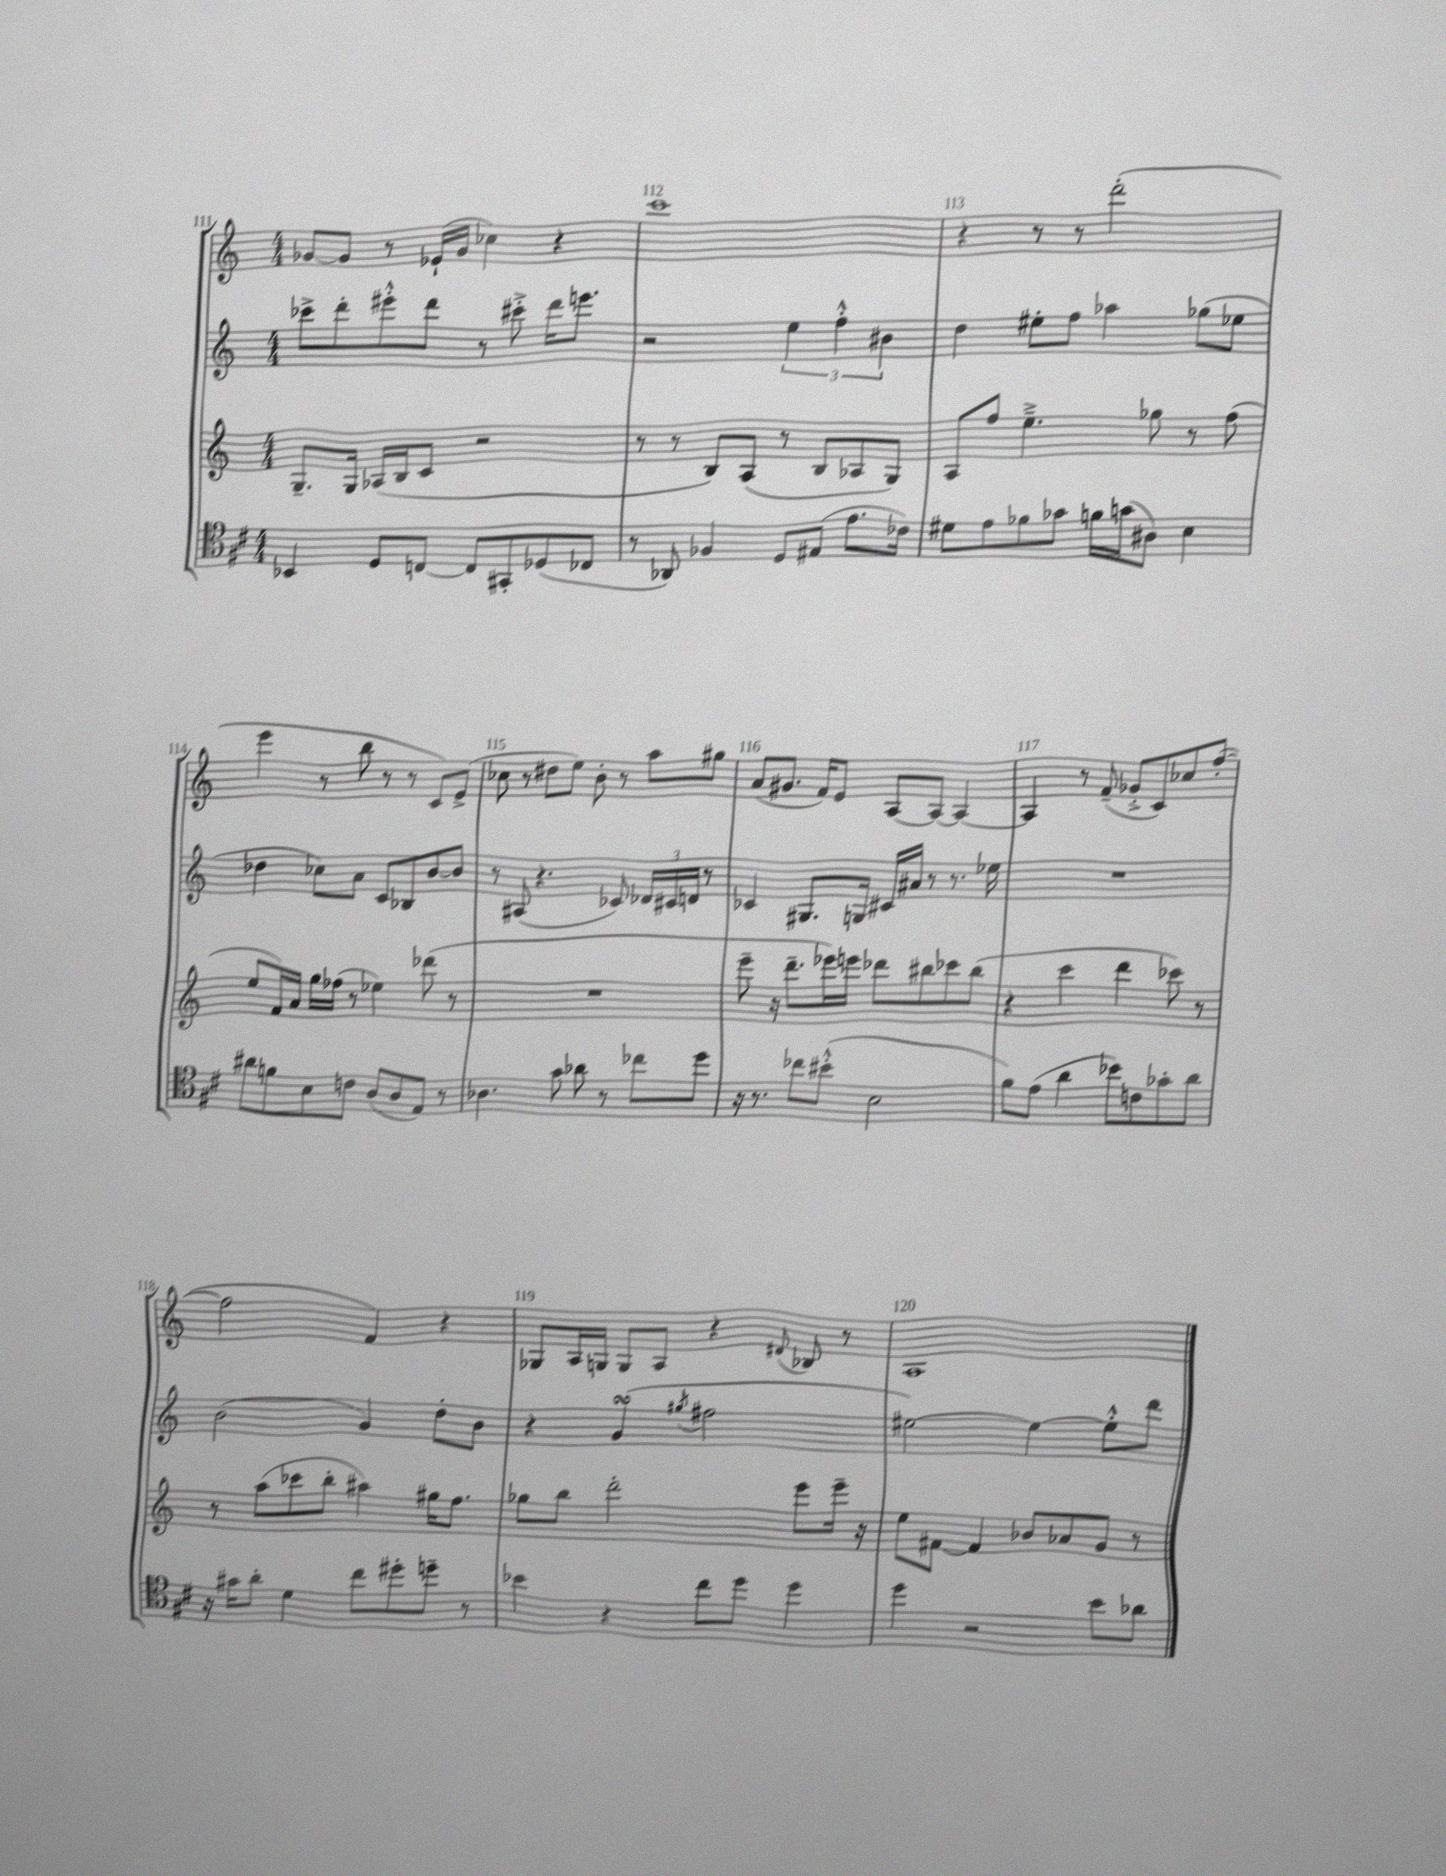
<<
\new StaffGroup <<
\new Staff = "s0" {
    \clef treble \key c \major \numericTimeSignature \time 4/4
    ges'8~ ges'8 r8 ees'16-!( ges'16 ces''4) r4 |
    c'''1 |
    r4 r8 r8 d'''2-.( |
    e'''4 r8 b''8 r8 r8 c'8) e'8->( |
    ces''8 r8 dis''8 e''8) b'8-. r8 a''8 gis''8 |
    a'8( gis'8. f'16) e'8 a8~ a8~ a4~ |
    a4 r8 f'8--( ges'8-.-> c'8) ces''8 f''8~-.( |
    f''2 f'4) r4 |
    ges8 a16 g16 g8 a8 r4 \appoggiatura { dis'8 } bes8 r8 |
    a1 \bar "|." |
}
\new Staff = "s1" {
    \clef treble \key c \major \numericTimeSignature \time 4/4
    ces'''8-> d'''8-. eis'''8-.-^ d'''8 r8 cis'''8-.-> d'''16 e'''8. |
    r2 \tuplet 3/2 { e''4 f''4-.-^ bis'4 } |
    d''4 eis''8-. f''8 aes''4 ges''8( ees''8 |
    des''4 ces''8) a'8 c'8 bes8 b'8~ b'8 |
    r8 ais8( r4. ces'8) \tuplet 3/2 { des'16 cis'16 d'16 } r8 |
    ces'4 gis8. g16 cis'16 ais'16 r8 r8. ees''16 |
    R1 |
    b'2( g'4) d''8-. b'8 |
    r4 g'4\turn( \acciaccatura { gis''8 } fis''2 |
    eis''2~) eis''4~ eis''8-.-^ d'''8 \bar "|." |
}
\new Staff = "s2" {
    \clef treble \key c \major \numericTimeSignature \time 4/4
    g8.-- g16 aes16( b16 c'8 r2 |
    r8 r8 b8) a8( r8 b8 aes8 g8) |
    a8 f''8 e''4.---> ges''8 r8 f''8( |
    e''8 f'16) a'16 g''16 fes''16( r8 ees''4) des'''8( r8 |
    R1 |
    e'''8-- r16 d'''8.-- ees'''16) e'''16 des'''8 bis''8 ces'''8 bis''8( |
    r4 c'''4 d'''4 ces'''8) r8 |
    r8 a''8( ces'''8 b''8-. ais''4) gis''16 f''8. |
    ges''8 b''8 d'''2-. e'''8 e'''16-- r16 |
    e''8 fis'8~ fis'4 bes'8 aes'8 g'8 r8 \bar "|." |
}
\new Staff = "s3" {
    \clef tenor \key d \major \numericTimeSignature \time 4/4
    bes,4 d8 c8~ c8 gis,8-. des8( ces8 |
    r8 aes,8) fes4 d8 eis8( e'8. ces'16) |
    dis'8 e'8 fes'8 ges'8 f'16 g'16( ais8) b4 |
    ais'8 f'8 b8 c'8 a8( a8 e8) r8 |
    aes4. g'8 aes'8 r8 ces''8 d''8 |
    r16 r8. ces''8 bis'8-.-^( b2 |
    fis'8) e'8( a'4 bes'8) c'8 ges'8-. a'8 |
    r16 gis'16 a'8-. d'4 cis''8 dis''8-. d''8-- r8 |
    bes'4 r4 cis''8 d''8 d''4 |
    d''4 r2 b'8 aes'8 \bar "|." |
}
>>
>>
\layout { \context { \Score currentBarNumber = #111 \override BarNumber.break-visibility = ##(#f #t #t) barNumberVisibility = #all-bar-numbers-visible } }
